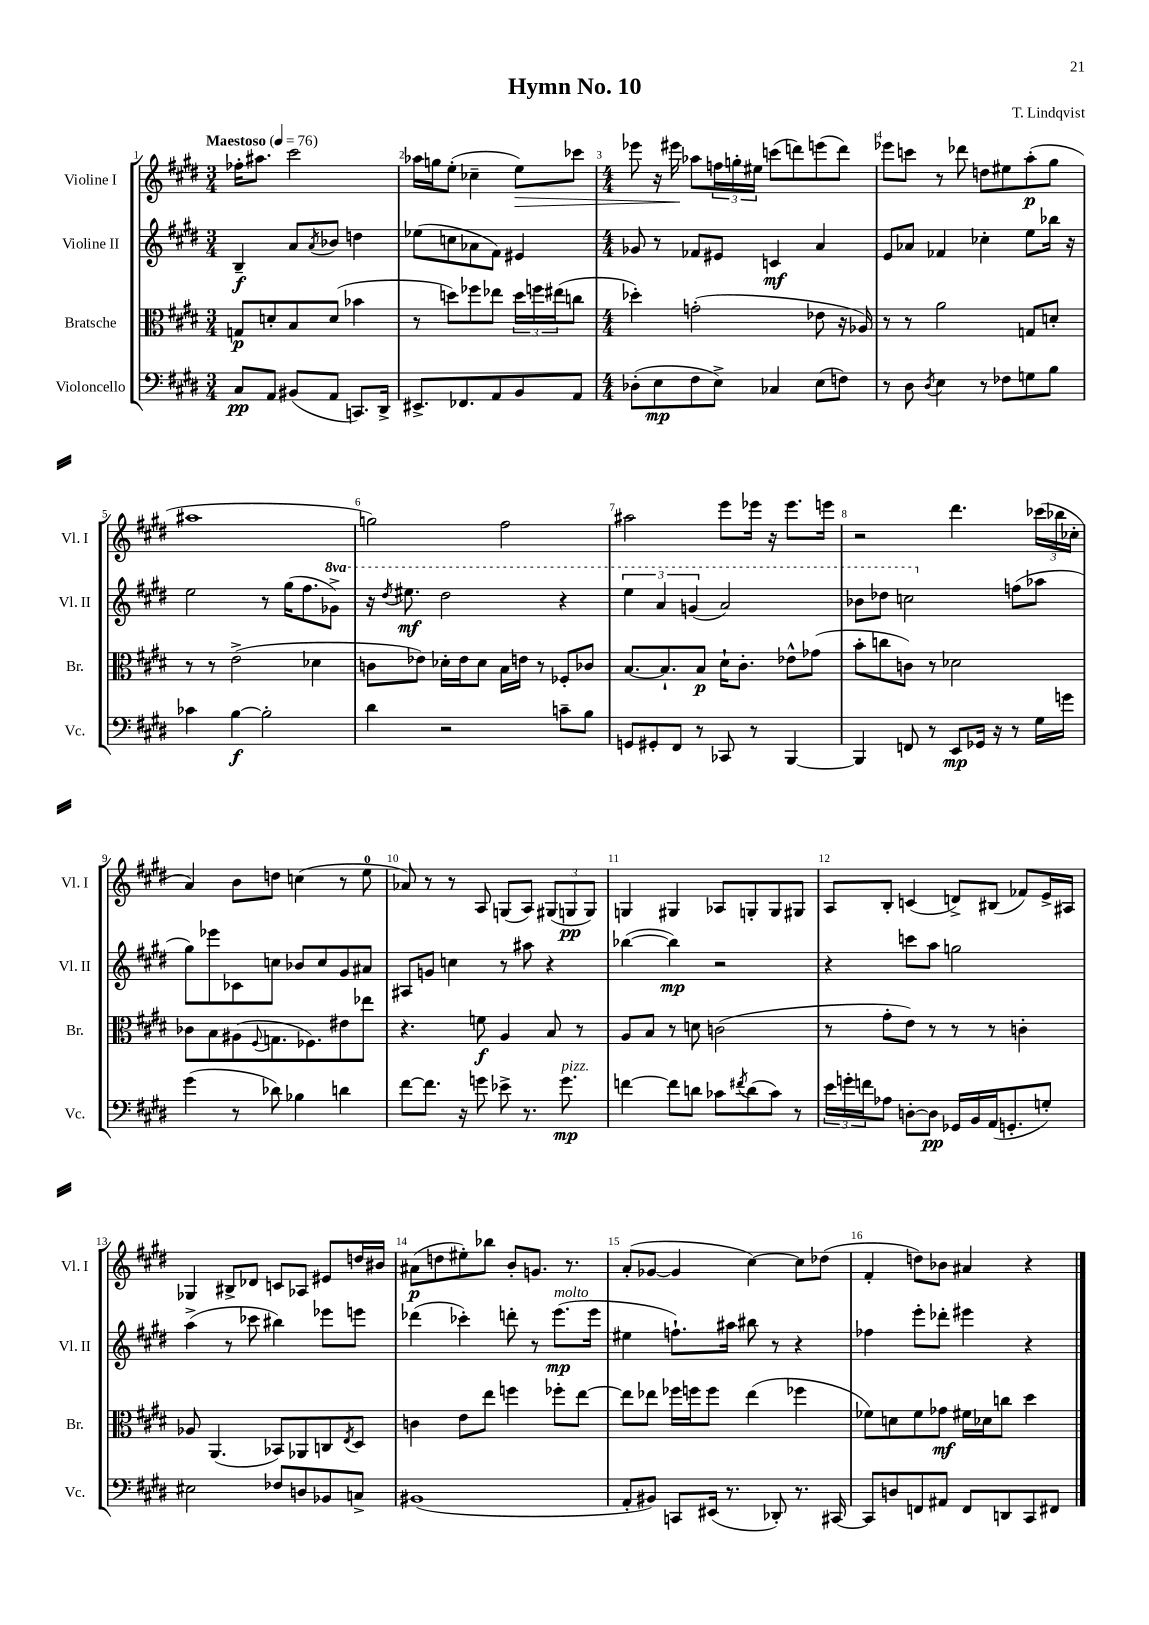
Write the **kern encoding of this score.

**kern	**dynam	**kern	**dynam	**kern	**dynam	**kern	**dynam
*part4	*part4	*part3	*part3	*part2	*part2	*part1	*part1
*staff4	*staff4	*staff3	*staff3	*staff2	*staff2	*staff1	*staff1
*I"Violoncello	*	*I"Bratsche	*	*I"Violine II	*	*I"Violine I	*
*I'Vc.	*	*I'Br.	*	*I'Vl. II	*	*I'Vl. I	*
*clefF4	*	*clefC3	*	*clefG2	*	*clefG2	*
*k[f#c#g#d#]	*	*k[f#c#g#d#]	*	*k[f#c#g#d#]	*	*k[f#c#g#d#]	*
*M3/4	*	*M3/4	*	*M3/4	*	*M3/4	*
*MM76	*	*MM76	*	*MM76	*	*MM76	*
=1	=1	=1	=1	=1	=1	=1	=1
!	!	!	!	!	!	!LO:TX:a:B:t=Maestoso	!
8C#/L	pp	8Gn/L	p	4B~/	f	16ff-X'\KL	.
.	.	.	.	.	.	8.aa#X\J	.
8AA/J	.	8dn'/	.	.	.	.	.
(8BB#X/L	.	8B/	.	8a/L	.	2ccc#\	.
.	.	.	.	8qa/	.	.	.
8AA/J	.	(8d/J	.	8b-X/J	.	.	.
8.CCn/L)	.	4b-X\	.	4ddn\	.	.	.
16DD#^/Jk	.	.	.	.	.	.	.
=2	=2	=2	=2	=2	=2	=2	=2
8.EE#X^/L	.	8r	.	(8ee-X\L	.	16aa-X\LL	.
.	.	.	.	.	.	16ggn\J	.
.	.	8ddn\L)	.	8ccn\	.	(8ee'\J	.
8.FF-X/	.	.	.	.	.	.	.
.	.	8ff-X\	.	8a-X\	.	4cc-X~\	.
8AA/	.	8ee-X\J	.	8f#\J)	.	.	.
!	!	!	!	!	!	!	!LO:HP:b
8BB/	.	24dd\LL	.	4e#X/	.	8ee\L)	>
.	.	24ffn\	.	.	.	.	.
.	.	(24ee#X\J	.	.	.	.	.
8AA/J	.	8ccn\J	.	.	.	8ccc-X\J	.
=3	=3	=3	=3	=3	=3	=3	=3
*M4/4	*	*M4/4	*	*M4/4	*	*M4/4	*
(8D-X'\L	.	4dd-X'\)	.	8g-X/	.	8eee-X\	.
8E\	mp	.	.	8r	.	16r	.
.	.	.	.	.	.	16eee#X\	.
8F#\	.	(2gn'\	.	8f-X/L	.	8aa-X\L	]
8E^\J)	.	.	.	8e#X/J	.	24ffn\L	.
.	.	.	.	.	.	24ggn'\	.
.	.	.	.	.	.	24ee#X\JJ	.
4C-X/	.	.	.	4cn/	mf	(8cccn\L	.
.	.	.	.	.	.	8dddn\)	.
(8E\L	.	8e-X\	.	4a/	.	(8eeen\	.
8Fn\J)	.	16r	.	.	.	8ddd\J)	.
.	.	16A-X/)	.	.	.	.	.
=4	=4	=4	=4	=4	=4	=4	=4
8r	.	8r	.	8e/L	.	8eee-X\L	.
8D#\	.	8r	.	8a-X/J	.	8cccn\J	.
8qD#/	.	.	.	.	.	.	.
4E\	.	2a\	.	4f-X/	.	8r	.
.	.	.	.	.	.	8ddd-X\	.
8r	.	.	.	4cc-X'\	.	8ddn\L	.
8F-X\L	.	.	.	.	.	8ee#X\	.
8Gn\	.	8Gn/L	.	8ee\L	.	(8aa'\	p
8B\J	.	8dn'/J	.	16bb-X\Jk	.	8gg#\J	.
.	.	.	.	16r	.	.	.
!!LO:LB:g=z
=5	=5	=5	=5	=5	=5	=5	=5
4c-X\	.	8r	.	2ee\	.	1aa#X	.
.	.	8r	.	.	.	.	.
[4B\	f	(2e^\	.	.	.	.	.
2B'\]	.	.	.	8r	.	.	.
.	.	.	.	(16gg#\KL	.	.	.
.	.	.	.	8.ff#\	.	.	.
.	.	4d-X\	.	.	.	.	.
*	*	*	*	*8va	*	*	*
.	.	.	.	8gg-X^\J)	.	.	.
=6	=6	=6	=6	=6	=6	=6	=6
4d#\	.	8cn\L	.	16r	.	2ggn\)	.
.	.	.	.	8qddd#/	.	.	.
.	.	.	.	8.eee#X\	mf	.	.
.	.	8e-X\J)	.	.	.	.	.
2r	.	16d-X'\LL	.	2ddd#\	.	.	.
.	.	16e-\J	.	.	.	.	.
.	.	8d-\J	.	.	.	.	.
.	.	16B\LL	.	.	.	2ff#\	.
.	.	16en\JJ	.	.	.	.	.
.	.	8r	.	.	.	.	.
8cn~\L	.	8F-X'/L	.	4r	.	.	.
8B\J	.	8c-X/J	.	.	.	.	.
=7	=7	=7	=7	=7	=7	=7	=7
8GGn/L	.	[8.B/L	.	6eee\	.	2aa#X\	.
8GG#X'/	.	.	.	.	.	.	.
.	.	.	.	6aa/	.	.	.
.	.	8.B`/]	.	.	.	.	.
8FF#/J	.	.	.	.	.	.	.
.	.	.	.	(6ggn/	.	.	.
8r	.	8B/J	p	.	.	.	.
8CC-X/	.	16d#`\KL	.	2aa/)	.	8eee\L	.
.	.	8.c#'\J	.	.	.	.	.
8r	.	.	.	.	.	16eee-X\Jk	.
.	.	.	.	.	.	16r	.
[4BBB/	.	8e-X^^\L	.	.	.	8.eee-\L	.
.	.	(8g-X\J	.	.	.	.	.
.	.	.	.	.	.	16eeen\Jk	.
=8	=8	=8	=8	=8	=8	=8	=8
4BBB/]	.	8b'\L	.	8bb-X\L	.	2r	.
.	.	8ccn\	.	8ddd-X\J	.	.	.
8FFn/	.	8cn\J)	.	2cccn\	.	.	.
8r	.	8r	.	.	.	.	.
8EE/L	mp	2d-X\	.	.	.	4.ddd#\	.
16GG-X/Jk	.	.	.	.	.	.	.
16r	.	.	.	.	.	.	.
*	*	*	*	*X8va	*	*	*
8r	.	.	.	(8ffn\L	.	.	.
16G#\LL	.	.	.	8aa-X\J	.	(24ccc-X\LL	.
.	.	.	.	.	.	24bb-X\	.
16gn\JJ	.	.	.	.	.	.	.
.	.	.	.	.	.	24cc-X'\JJ	.
!!LO:LB:g=z
=9	=9	=9	=9	=9	=9	=9	=9
(4g#\	.	8c-X\L	.	8gg#\L)	.	4a/)	.
.	.	8B\	.	8eee-X\	.	.	.
8r	.	(8A#X\	.	8c-X\	.	8b\L	.
.	.	8qqF#/	.	.	.	.	.
8d-X\)	.	8.Gn\	.	8ccn\J	.	8ddn\J	.
4B-X\	.	.	.	8b-X/L	.	(4ccn\	.
.	.	8.F-X\)	.	.	.	.	.
.	.	.	.	8cc/	.	.	.
4dn\	.	8e#X\	.	8g#/	.	8r	.
.	.	8ee-X\J	.	8a#X/J	.	8ee\	.
=10	=10	=10	=10	=10	=10	=10	=10
[8f#\L	.	4.r	.	8A#X/L	.	8a-X/)	.
8.f#\J]	.	.	.	8gn/J	.	8r	.
.	.	.	.	4ccn\	.	8r	.
16r	.	.	.	.	.	.	.
8gn\	.	8fn\	f	.	.	8A/	.
8e-X^\	.	4A/	.	8r	.	(8Gn/L	.
8.r	.	.	.	8aa#X\	.	8A/J)	.
.	.	8B/	.	4r	.	(12G#X/L	.
!LO:TX:a:i:t=pizz.	!	!	!	!	!	!	!
8.g\	mp	.	.	.	.	.	.
.	.	.	.	.	.	12Gn/	pp
.	.	8r	.	.	.	.	.
.	.	.	.	.	.	12G/J)	.
=11	=11	=11	=11	=11	=11	=11	=11
[4fn\	.	8A/L	.	([4bb-X\	.	4Gn/	.
.	.	8B/J	.	.	.	.	.
8f\L]	.	8r	.	4bb-\])	mp	4G#X/	.
8dn\J	.	8dn\	.	.	.	.	.
8c-X\L	.	(2cn\	.	2r	.	8A-X/L	.
8qf#X/	.	.	.	.	.	.	.
(8d\	.	.	.	.	.	8Gn'/	.
8c-\J)	.	.	.	.	.	8G/	.
8r	.	.	.	.	.	8G#X/J	.
=12	=12	=12	=12	=12	=12	=12	=12
24e\LL	.	8r	.	4r	.	8A/L	.
24gn'\	.	.	.	.	.	.	.
24fn\J	.	.	.	.	.	.	.
8A-X\J	.	8g#'\L	.	.	.	8B'/J	.
[8Dn'\L	.	8e\J)	.	8cccn\L	.	(4cn/	.
8D\J]	pp	8r	.	8aa\J	.	.	.
16GG-X/LL	.	8r	.	2ggn\	.	8dn^/L)	.
16BB/	.	.	.	.	.	.	.
(16AA/J	.	8r	.	.	.	(8B#X/J	.
8.GGn'/	.	.	.	.	.	.	.
.	.	4cn'\	.	.	.	8f-X/L)	.
8Gn'/J)	.	.	.	.	.	16e^/L	.
.	.	.	.	.	.	16A#X/JJ	.
!!LO:LB:g=z
=13	=13	=13	=13	=13	=13	=13	=13
2E#X\	.	8A-X/	.	(4aa^\	.	4G-X/	.
.	.	(4.AA/	.	.	.	.	.
.	.	.	.	8r	.	8B#X^/L	.
.	.	.	.	8ccc-X\	.	8d-X/J	.
8F-X/L	.	8BB-X/L)	.	4bb#X\)	.	8cn/L	.
8Dn/	.	8AA-X/	.	.	.	8A-X/J	.
8BB-X/	.	8Cn/	.	8eee-X\L	.	8e#X/L	.
.	.	8qE/	.	.	.	.	.
8Cn^/J	.	8D#/J	.	8eeen\J	.	16ddn/L	.
.	.	.	.	.	.	16b#X/JJ	.
=14	=14	=14	=14	=14	=14	=14	=14
(1BB#X	.	4cn\	.	(4ddd-X\	.	(8a#X\L	p
.	.	.	.	.	.	8ddn\	.
.	.	8e\L	.	4ccc-X'\)	.	8ee#X'\)	.
.	.	8ee\J	.	.	.	8bb-X\J	.
.	.	4ffn\	.	8dddn'\	.	8b'/L	.
.	.	.	.	8r	.	8.gn/J	.
!	!	!	!	!LO:TX:a:i:t=molto	!	!	!
.	.	8ff-X'\L	.	(8.eee\L	mp	.	.
.	.	.	.	.	.	8.r	.
.	.	[8ee\J	.	.	.	.	.
.	.	.	.	16eee\Jk	.	.	.
=15	=15	=15	=15	=15	=15	=15	=15
8AA'/L	.	8ee\L]	.	4ee#X\	.	(8a'/L	.
8BB#X/J)	.	8ee-X\J	.	.	.	[8g-X/J	.
8CCn/L	.	16ff-X\LL	.	8.ffn`\L)	.	4g-/]	.
.	.	16ffn\J	.	.	.	.	.
(16EE#X/Jk	.	8ff\J	.	.	.	.	.
8.r	.	.	.	16aa#X\Jk	.	.	.
.	.	(4ee-\	.	8bb#X\	.	[4cc#\)	.
8DD-X'/)	.	.	.	8r	.	.	.
8.r	.	4ff-X\	.	4r	.	8cc#\L]	.
.	.	.	.	.	.	(8dd-X\J	.
[16CC#X/	.	.	.	.	.	.	.
=16	=16	=16	=16	=16	=16	=16	=16
8CC#/L]	.	8f-X\L)	.	4ff-X\	.	4f#'/	.
8Dn/	.	8dn\	.	.	.	.	.
8FFn/	.	8f-\	.	8eee'\L	.	8ddn\L)	.
8AA#X/J	.	8g-X\J	mf	8ddd-X'\J	.	8b-X\J	.
8FF/L	.	16f#X\LL	.	4eee#X\	.	4a#X/	.
.	.	16d-X\J	.	.	.	.	.
8DDn/	.	8ccn\J	.	.	.	.	.
8CC#/	.	4dd#\	.	4r	.	4r	.
8FF#X/J	.	.	.	.	.	.	.
==	==	==	==	==	==	==	==
*-	*-	*-	*-	*-	*-	*-	*-
